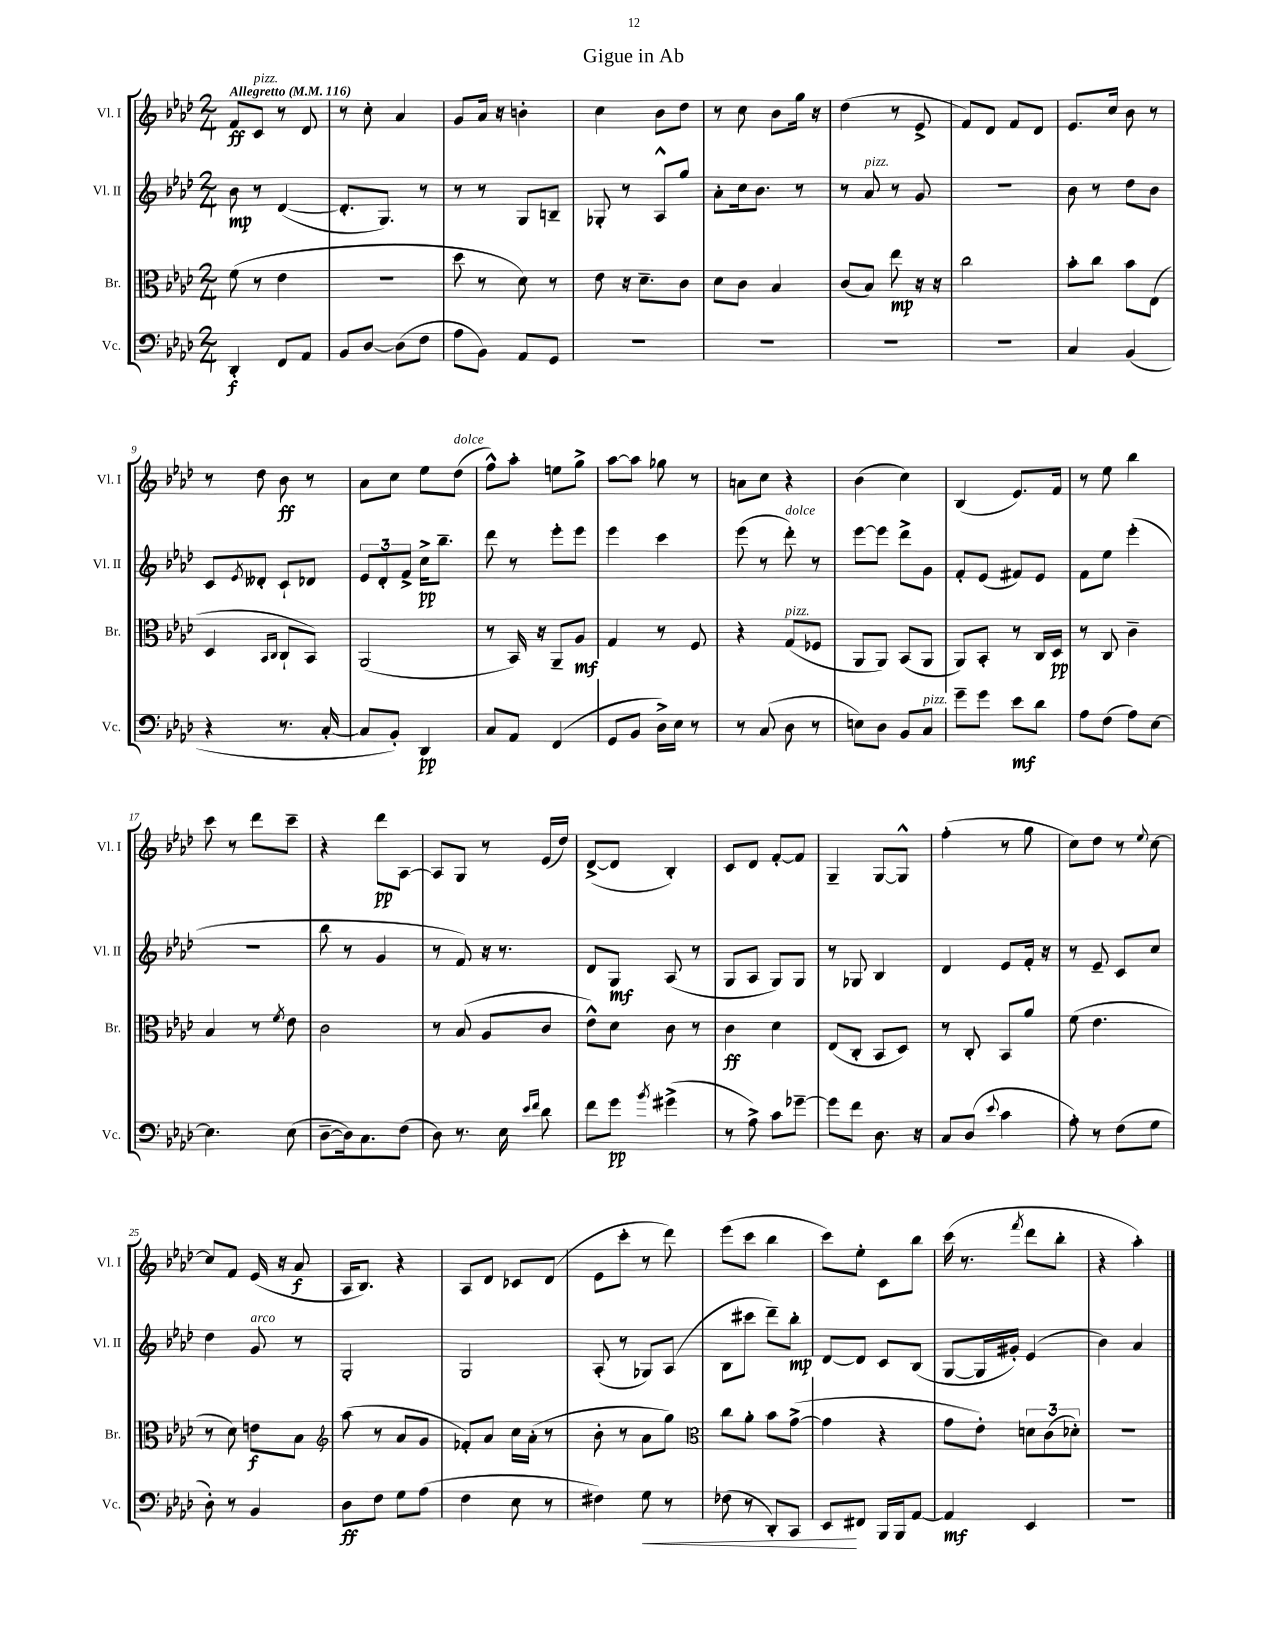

**kern	**dynam	**kern	**dynam	**kern	**dynam	**kern	**dynam
*part4	*part4	*part3	*part3	*part2	*part2	*part1	*part1
*staff4	*staff4	*staff3	*staff3	*staff2	*staff2	*staff1	*staff1
*I"Vc.	*	*I"Br.	*	*I"Vl. II	*	*I"Vl. I	*
*I'Vc.	*	*I'Br.	*	*I'Vl. II	*	*I'Vl. I	*
*clefF4	*	*clefC3	*	*clefG2	*	*clefG2	*
*k[b-e-a-d-]	*	*k[b-e-a-d-]	*	*k[b-e-a-d-]	*	*k[b-e-a-d-]	*
*M2/4	*	*M2/4	*	*M2/4	*	*M2/4	*
*MM116	*	*MM116	*	*MM116	*	*MM116	*
=1	=1	=1	=1	=1	=1	=1	=1
!	!	!	!	!	!	!LO:TX:a:B:t=Allegretto	!
4DD-'/	f	(8f\	.	8b-\	mp	8f/L	ff
!	!	!	!	!	!	!LO:TX:a:i:t=pizz.	!
.	.	8r	.	8r	.	8c/J	.
8FF/L	.	4e-\	.	([4d-/	.	8r	.
8AA-/J	.	.	.	.	.	8d-/	.
=2	=2	=2	=2	=2	=2	=2	=2
8BB-/L	.	2r	.	8.d-'/L]	.	8r	.
[8D-/J	.	.	.	.	.	8cc'\	.
.	.	.	.	8.G/J)	.	.	.
(8D-\L]	.	.	.	.	.	4a-/	.
8F\J	.	.	.	8r	.	.	.
=3	=3	=3	=3	=3	=3	=3	=3
8A-\L	.	8dd-\	.	8r	.	8g/L	.
8BB-\J)	.	8r	.	8r	.	16a-/Jk	.
.	.	.	.	.	.	16r	.
8AA-/L	.	8d-\)	.	8G/L	.	4bn'\	.
8GG/J	.	8r	.	8Bn~/J	.	.	.
=4	=4	=4	=4	=4	=4	=4	=4
2r	.	8e-\	.	8G-X'/	.	4cc\	.
.	.	16r	.	8r	.	.	.
.	.	8.d-~\L	.	.	.	.	.
.	.	.	.	8A-^^/L	.	8b-\L	.
.	.	8c\J	.	8gg/J	.	8dd-\J	.
=5	=5	=5	=5	=5	=5	=5	=5
2r	.	8d-\L	.	8a-'\L	.	8r	.
.	.	8c\J	.	16cc\k	.	8cc\	.
.	.	.	.	8.b-\J	.	.	.
.	.	4B-/	.	.	.	8b-\L	.
.	.	.	.	8r	.	16gg\Jk	.
.	.	.	.	.	.	16r	.
=6	=6	=6	=6	=6	=6	=6	=6
2r	.	(8c/L	.	8r	.	(4dd-\	.
!	!	!	!	!LO:TX:a:i:t=pizz.	!	!	!
.	.	8B-/J)	.	8a-/	.	.	.
.	.	8ee-\	mp	8r	.	8r	.
.	.	16r	.	8g/	.	8e-^/	.
.	.	16r	.	.	.	.	.
=7	=7	=7	=7	=7	=7	=7	=7
2r	.	2cc\	.	2r	.	8f/L)	.
.	.	.	.	.	.	8d-/J	.
.	.	.	.	.	.	8f/L	.
.	.	.	.	.	.	8d-/J	.
=8	=8	=8	=8	=8	=8	=8	=8
4C/	.	8b-'\L	.	8b-\	.	8.e-/L	.
.	.	8cc\J	.	8r	.	.	.
.	.	.	.	.	.	16cc/Jk	.
(4BB-/	.	8b-\L	.	8dd-\L	.	8b-\	.
.	.	(8E-\J	.	8b-\J	.	8r	.
!!LO:LB:g=z
=9	=9	=9	=9	=9	=9	=9	=9
4r	.	4D-/	.	8c/L	.	8r	.
.	.	.	.	8qe-/	.	.	.
.	.	.	.	8d--X'/J	.	8dd-\	.
.	.	16qqBB-/LL	.	.	.	.	.
.	.	16qqC/JJ	.	.	.	.	.
8.r	.	8C`/L	.	8c`/L	.	8b-\	ff
.	.	8BB-/J)	.	8d-X/J	.	8r	.
[16C'/	.	.	.	.	.	.	.
=10	=10	=10	=10	=10	=10	=10	=10
8C/L]	.	(2AA-/	.	12e-/L	.	8a-\L	.
.	.	.	.	12d-'/	.	.	.
8BB-'/J)	.	.	.	.	.	8cc\J	.
.	.	.	.	12f^/J	.	.	.
4DD-/	pp	.	.	16cc^\KL	pp	8ee-\L	.
.	.	.	.	8.bb-~\J	.	.	.
!	!	!	!	!	!	!LO:TX:a:i:t=dolce	!
.	.	.	.	.	.	(8dd-\J	.
=11	=11	=11	=11	=11	=11	=11	=11
8C/L	.	8r	.	8ddd-\	.	8ff^^\L)	.
8AA-/J	.	16BB-/)	.	8r	.	8aa-'\J	.
.	.	16r	.	.	.	.	.
(4FF/	.	8AA-~/L	.	8eee-'\L	.	8een\L	.
.	.	8A-/J	mf	8eee-\J	.	8gg^\J	.
=12	=12	=12	=12	=12	=12	=12	=12
8GG/L	.	4G/	.	4eee-\	.	[8aa-\L	.
8BB-/J	.	.	.	.	.	8aa-\J]	.
16D-^\LL)	.	8r	.	4ccc\	.	8gg-X\	.
16E-\JJ	.	.	.	.	.	.	.
8r	.	8F/	.	.	.	8r	.
=13	=13	=13	=13	=13	=13	=13	=13
8r	.	4r	.	(8eee-\	.	8an\L	.
(8C/	.	.	.	8r	.	8cc\J	.
!	!	!	!	!LO:TX:a:i:t=dolce	!	!	!
!	!	!LO:TX:a:i:t=pizz.	!	!	!	!	!
8D-\	.	(8G/L	.	8ddd-'\)	.	4r	.
8r	.	8F-X/J	.	8r	.	.	.
=14	=14	=14	=14	=14	=14	=14	=14
8En\L)	.	8AA-/L	.	[8eee-\L	.	(4b-\	.
8D-\J	.	8AA-/J)	.	8eee-\J]	.	.	.
8BB-/L	.	(8BB-/L	.	8ddd-^\L	.	4cc\)	.
!LO:TX:a:i:t=pizz.	!	!	!	!	!	!	!
8C/J	.	8AA-/J	.	8g\J	.	.	.
=15	=15	=15	=15	=15	=15	=15	=15
8g~\L	.	8AA-/L)	.	8f'/L	.	(4B-/	.
8g\J	.	8BB-'/J	.	(8e-/J	.	.	.
8e-\L	mf	8r	.	8f#X/L)	.	8.e-/L)	.
8d-\J	.	16C/LL	.	8e-/J	.	.	.
.	.	16D-/JJ	pp	.	.	16f/Jk	.
=16	=16	=16	=16	=16	=16	=16	=16
8A-\L	.	8r	.	8f\L	.	8r	.
(8F\J	.	8C/	.	8ee-\J	.	8ee-\	.
8A-\L)	.	4c~\	.	(4eee-'\	.	4bb-\	.
[8E-\J	.	.	.	.	.	.	.
!!LO:LB:g=z
=17	=17	=17	=17	=17	=17	=17	=17
4.E-\]	.	4B-/	.	2r	.	8ccc\	.
.	.	.	.	.	.	8r	.
.	.	8r	.	.	.	8ddd-\L	.
.	.	8qf/	.	.	.	.	.
(8E-\	.	8e-\	.	.	.	8ccc~\J	.
=18	=18	=18	=18	=18	=18	=18	=18
[8D-~\L	.	2c\	.	8bb-\	.	4r	.
16D-\k])	.	.	.	8r	.	.	.
8.C\	.	.	.	.	.	.	.
.	.	.	.	4g/	.	8ddd-\L	pp
(8F\J	.	.	.	.	.	[8A-\J	.
=19	=19	=19	=19	=19	=19	=19	=19
8D-\)	.	8r	.	8r	.	8A-/L]	.
8.r	.	(8B-/	.	8f/)	.	8G/J	.
.	.	8A-/L	.	16r	.	8r	.
16E-\	.	.	.	8.r	.	.	.
16qqe-/LL	.	.	.	.	.	.	.
16qqf/JJ	.	.	.	.	.	.	.
8d-\	.	8c/J	.	.	.	(16e-/LL	.
.	.	.	.	.	.	16dd-/JJ)	.
=20	=20	=20	=20	=20	=20	=20	=20
8f\L	.	8e-^^\L)	.	8d-/L	.	([8d-^/L	.
8g\J	pp	8d-\J	.	8G/J	mf	8d-/J]	.
8qb-/	.	.	.	.	.	.	.
(4g#X^\	.	8c\	.	(8A-/	.	4B-'/)	.
.	.	8r	.	8r	.	.	.
=21	=21	=21	=21	=21	=21	=21	=21
8r	.	4c\	ff	8G/L	.	8c/L	.
8A-^\)	.	.	.	8A-/J	.	8d-/J	.
8c\L	.	4d-\	.	8G/L)	.	[8f'/L	.
[8g-X~\J	.	.	.	8G/J	.	8f/J]	.
=22	=22	=22	=22	=22	=22	=22	=22
8g-\L]	.	(8E-/L	.	8r	.	4G~/	.
8f\J	.	8C'/J	.	8G-X/	.	.	.
8.D-\	.	8BB-/L	.	4B-/	.	[8G/L	.
.	.	8D-/J)	.	.	.	8G^^/J]	.
16r	.	.	.	.	.	.	.
=23	=23	=23	=23	=23	=23	=23	=23
8C/L	.	8r	.	4d-/	.	(4ff'\	.
(8D-/J	.	8C'/	.	.	.	.	.
8qqe-/	.	.	.	.	.	.	.
4c\	.	8BB-/L	.	8e-/L	.	8r	.
.	.	8a-/J	.	16f'/Jk	.	8gg\	.
.	.	.	.	16r	.	.	.
=24	=24	=24	=24	=24	=24	=24	=24
8A-'\)	.	(8f\	.	8r	.	8cc\L)	.
8r	.	4.e-\	.	8e-~/	.	8dd-\J	.
(8F\L	.	.	.	8c/L	.	8r	.
.	.	.	.	.	.	8qqee-/	.
8G\J	.	.	.	8cc/J	.	[8cc\	.
!!LO:LB:g=z
=25	=25	=25	=25	=25	=25	=25	=25
8D-'\)	.	8r	.	4dd-\	.	8cc/L]	.
8r	.	8d-\)	.	.	.	8f/J	.
!	!	!	!	!LO:TX:a:i:t=arco	!	!	!
4BB-/	.	8en\L	f	8g/	.	(16e-/	.
.	.	.	.	.	.	16r	.
.	.	8B-\J	.	8r	.	8a-/	f
=26	=26	=26	=26	=26	=26	=26	=26
*	*	*clefG2	*	*	*	*	*
8D-\L	ff	(8aa-\	.	2G'/	.	16A-/KL	.
.	.	.	.	.	.	8.B-/J)	.
8F\J	.	8r	.	.	.	.	.
8G\L	.	8a-/L	.	.	.	4r	.
(8A-\J	.	8g/J	.	.	.	.	.
=27	=27	=27	=27	=27	=27	=27	=27
4F\	.	8f-X'/L)	.	2G/	.	8A-/L	.
.	.	8a-/J	.	.	.	8d-/J	.
8E-\	.	16cc\LL	.	.	.	8c-X/L	.
.	.	(16a-'\JJ	.	.	.	.	.
8r	.	8r	.	.	.	(8d-/J	.
=28	=28	=28	=28	=28	=28	=28	=28
4F#X\)	.	8b-'\	.	(8A-'/	.	8e-\L	.
.	.	8r	.	8r	.	8ccc'\J	.
!	!LO:HP:b	!	!	!	!	!	!
8G\	<	8a-\L	.	8G-X/L)	.	8r	.
8r	.	8gg\J)	.	(8A-/J	.	8ddd-\)	.
=29	=29	=29	=29	=29	=29	=29	=29
*	*	*clefC3	*	*	*	*	*
(8F-X\	.	8cc\L	.	8B-\L	.	(8eee-\L	.
8r	.	8a-'\J	.	8ccc#X\J	.	8ccc\J	.
8DD-'/L)	.	8b-\L	.	8ddd-~\L)	.	4bb-\	.
8CC/J	.	([8g^\J	.	8bb-'\J	mp	.	.
=30	=30	=30	=30	=30	=30	=30	=30
8EE-/L	.	4g\]	.	[8d-/L	.	8ccc\L)	.
8FF#X/J	[	.	.	8d-/J]	.	8ee-'\J	.
16BBB-/LL	.	4r	.	8c/L	.	8c\L	.
16BBB-/J	.	.	.	.	.	.	.
[8AA-/J	.	.	.	(8B-/J	.	8bb-\J	.
=31	=31	=31	=31	=31	=31	=31	=31
4AA-/]	mf	8g\L	.	[8G/L	.	(16ccc\	.
.	.	.	.	.	.	8.r	.
.	.	8e-'\J)	.	16G/L]	.	.	.
.	.	.	.	16g#X'/JJ)	.	.	.
.	.	.	.	.	.	8qfff/	.
4EE-/	.	12dn\L	.	(4e-/	.	8ddd-\L	.
.	.	(12c\	.	.	.	.	.
.	.	.	.	.	.	8bb-'\J	.
.	.	12d-X'\J)	.	.	.	.	.
=32	=32	=32	=32	=32	=32	=32	=32
2r	.	2r	.	4b-\)	.	4r	.
.	.	.	.	4a-/	.	4aa-'\)	.
==	==	==	==	==	==	==	==
*-	*-	*-	*-	*-	*-	*-	*-
